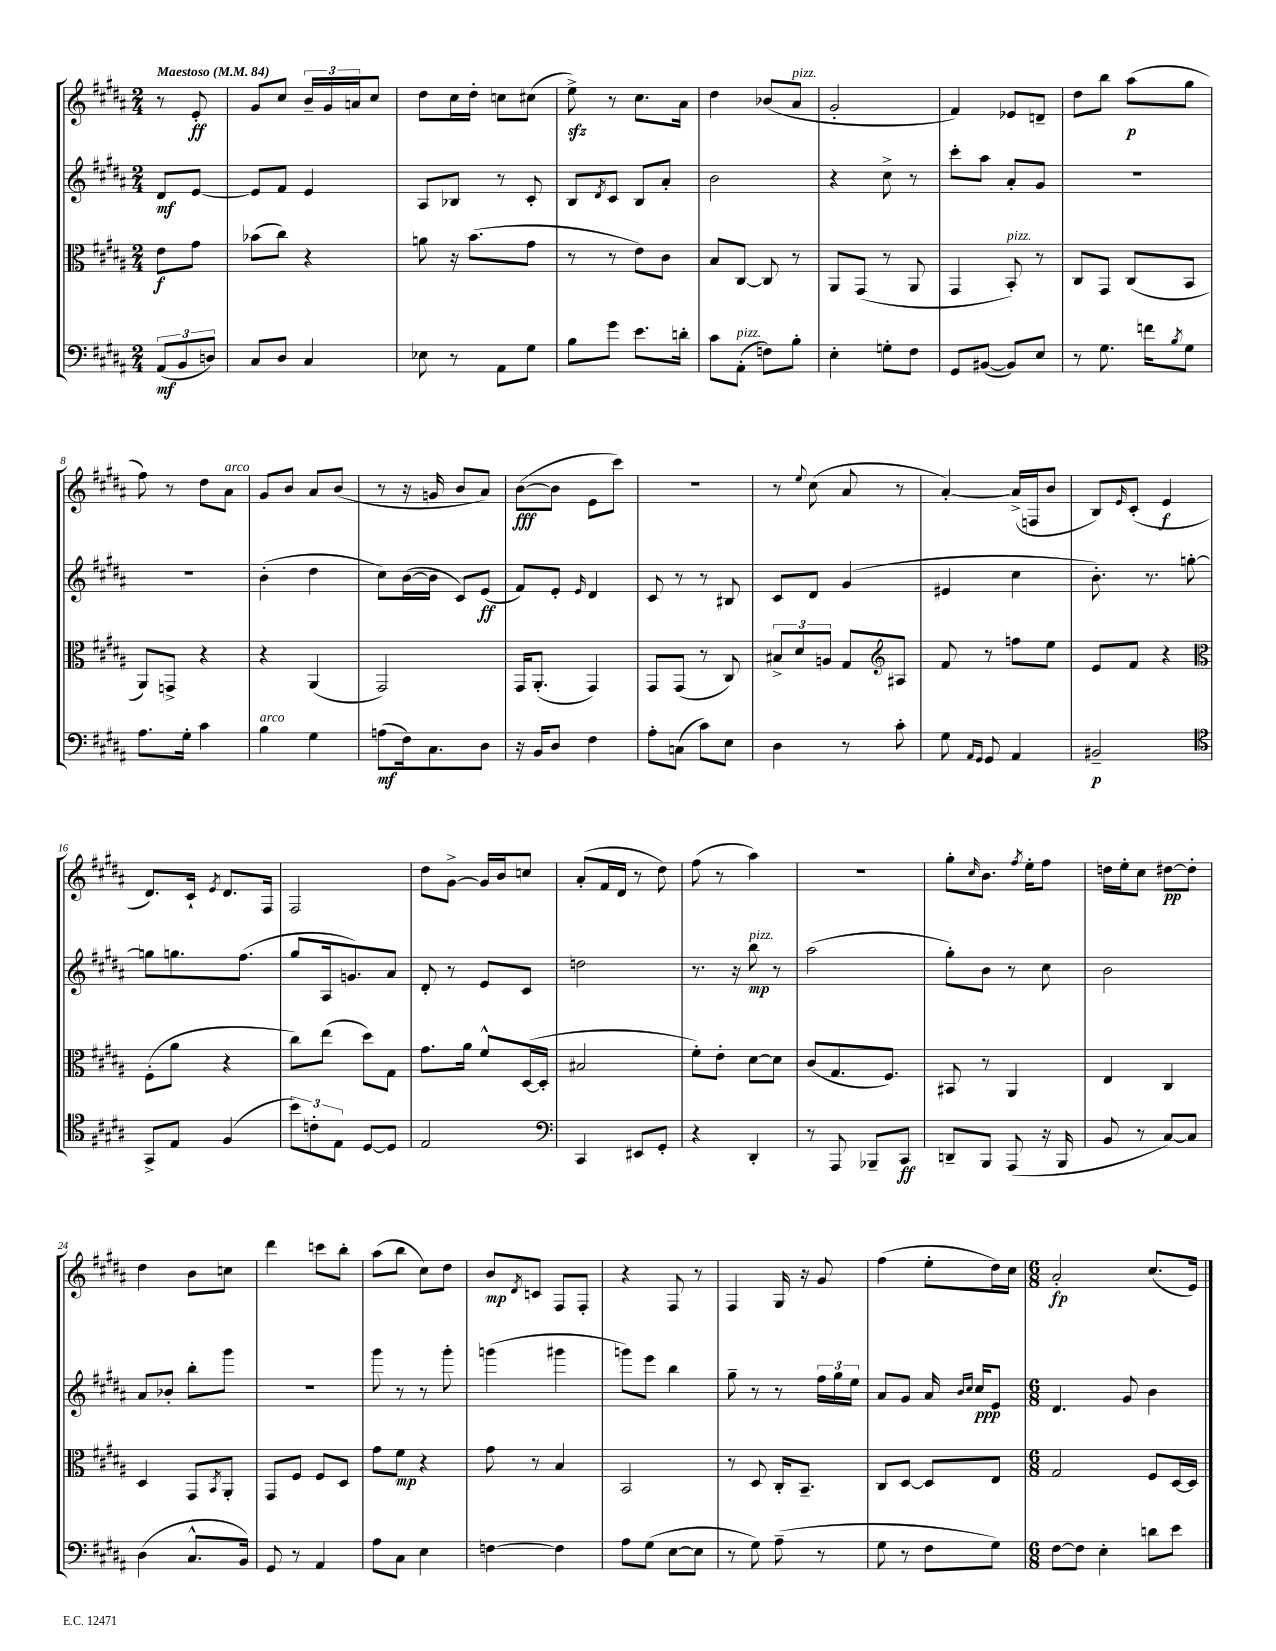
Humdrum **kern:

**kern	**kern	**kern	**kern
*staff4	*staff3	*staff2	*staff1
*clefF4	*clefC3	*clefG2	*clefG2
*k[f#c#g#d#a#]	*k[f#c#g#d#a#]	*k[f#c#g#d#a#]	*k[f#c#g#d#a#]
*M2/4	*M2/4	*M2/4	*M2/4
*MM84	*MM84	*MM84	*MM84
(12AA#/L	8e\L	8d#/L	8r
12BB/	.	.	.
.	8g#\J	[8e/J	8e'/
12D/J)	.	.	.
=	=	=	=
8C#/L	(8b-\L	8e/]L	8g#/L
8D#/J	8cc#\J)	8f#/J	8cc#/J
4C#/	4r	4e/	24b~/LL
.	.	.	24g#/
.	.	.	24a/J
.	.	.	8cc#/J
=	=	=	=
8E-\	8a\	8A#/L	8dd#\L
8r	16r	8B-/J	16cc#\L
.	(8.b\L	.	16dd#'\JJ
8AA#\L	.	8r	8cc\L
8G#\J	8g#\J	8c#'/	(8cc#\J
=	=	=	=
8B\L	8r	8B/L	8ee^\)
.	.	8qd#/	.
8g#\J	8r	8c#/J	8r
8.e\L	8e\L)	8B/L	8.cc#\L
.	8c#\J	8a#'/J	.
16d'\Jk	.	.	16a#\Jk
=	=	=	=
8c#\L	8B/L	2b\	4dd#\
(8AA#'\J	[8C#/J	.	.
8F\L)	8C#/]	.	(8b-/L
8B'\J	8r	.	8a#/J
=	=	=	=
4E'\	8AA#/L	4r	2g#'/
.	(8GG#/J	.	.
8G'\L	8r	8cc#^\	.
8F#\J	8AA#/	8r	.
=	=	=	=
8GG#/L	4GG#/	8ccc#'\L	4f#/)
([8BB#/J	.	8aa#\J	.
8BB#/]L)	8BB'/)	8a#'/L	8e-/L
8E/J	8r	8g#/J	8d~/J
=	=	=	=
8r	8C#/L	2r	8dd#\L
8.G#\	8GG#/J	.	8bb\J
.	(8C#/L	.	(8aa#\L
16f\LK	.	.	.
8qB/	.	.	.
8G#\J	8BB/J	.	8gg#\J
=	=	=	=
8.A#\L	8AA#/L)	2r	8ff#\)
.	8GG^/J	.	8r
16G#'\Jk	.	.	.
4c#\	4r	.	8dd#\L
.	.	.	8a#\J
=	=	=	=
4B\	4r	(4b'\	8g#/L
.	.	.	8b/J
4G#\	(4AA#/	4dd#\	8a#/L
.	.	.	(8b/J
=	=	=	=
(8A\L	2GG#/)	8cc#\L)	8r
16F#\k)	.	([16b\L	16r
8.C#\	.	16b\]JJ	16g/
.	.	8c#/L)	8b/L
8D#\J	.	(8e/J	8a#/J)
=	=	=	=
16r	16GG#/LK	8f#/L)	([8b\L
16BB/LK	(8.AA#'/J	.	.
8D#/J	.	8e'/J	8b\]J
.	.	16qqe/	.
4F#\	4GG#/)	4d#/	8e\L
.	.	.	8ccc#\J)
=	=	=	=
8A#'\L	8GG#/L	8c#/	2r
(8C\J	(8GG#/J	8r	.
8c#\L)	8r	8r	.
8E\J	8C#/)	8B#/	.
=	=	=	=
4D#\	12B#^/L	8c#/L	8r
.	12d#/	.	.
.	.	.	8qqee/
.	.	8d#/J	(8cc#\
.	12A/J	.	.
8r	8G#/L	(4g#/	8a#/
8c#'\	8A#/J	.	8r
=	=	=	=
*	*clefG2	*	*
8G#\	8f#/	4e#/	[4a#'/)
16qqAA#/LL	.	.	.
16qqGG#/JJ	.	.	.
8GG#/	8r	.	.
4AA#/	8ff\L	4cc#\	(16a#^/]LL
.	.	.	16F/J
.	8ee\J	.	8b/J
=	=	=	=
2BB#~/	8e/L	8.b'\)	8B/L)
.	.	.	16qqe/
.	8f#/J	.	(8c#'/J
.	.	8.r	.
.	4r	.	4e/
.	.	[8gg'\	.
=	=	=	=
*clefC4	*clefC3	*	*
8GG#^/L	(8F#'\L	8gg\]L	8.d#/L)
8E/J	8a#\J	8.gg\	.
.	.	.	16c#`/Jk
.	.	.	8qe/
(4F#/	4r	.	8.d#/L
.	.	(8.ff#\J	.
.	.	.	16F#/Jk
=	=	=	=
12b\L)	8cc#\L)	8gg#/L	2F#/
12c'\	.	.	.
.	(8ee\J	16A#/k	.
12E\J	.	.	.
.	.	8.g/)	.
[8D#/L	8dd#\L)	.	.
8D#/]J	8G#\J	8a#/J	.
=	=	=	=
2E/	8.g#\L	8d#'/	8dd#\L
.	.	8r	[8g#^\J
.	16a#\Jk	.	.
.	8f#^^/L	8e/L	16g#/]LL
.	.	.	16b/J
.	([16D#/L	8c#/J	8cc/J
.	16D#'/]JJ	.	.
=	=	=	=
*clefF4	*	*	*
4CC#/	2B#/	2dd\	(8a#'/L
.	.	.	16f#/L
.	.	.	16d#/JJ
8EE#/L	.	.	8r
8GG#'/J	.	.	8dd#\)
=	=	=	=
4r	8f#'\L)	8.r	(8ff#\
.	8e'\J	.	8r
.	.	16r	.
4DD#'/	[8d#\L	8bb\	4aa#\)
.	8d#\]J	8r	.
=	=	=	=
8r	(8c#/L	(2aa#\	2r
8AAA#/	8.G#/	.	.
8BBB-~/L	.	.	.
.	8.F#/J)	.	.
8CC#/J	.	.	.
=	=	=	=
8DD~/L	8BB#/	8gg#'\L)	8gg#'\L
.	.	.	16qqcc#/
8BBB/J	8r	8b\J	8.b\J
(8AAA#/	4AA#/	8r	.
.	.	.	8qff#/
.	.	.	16ee'\LK
16r	.	8cc#\	8ff#\J
16BBB/	.	.	.
=	=	=	=
8BB/	4E/	2b\	16dd\LL
.	.	.	16ee'\J
8r	.	.	8cc#\J
[8C#/L)	4C#/	.	[8dd#\L
8C#/]J	.	.	8dd#'\]J
=	=	=	=
(4D#\	4D#/	8a#/L	4dd#\
.	.	8b-'/J	.
8.C#^^/L	8GG#/L	8bb'\L	8b\L
.	8qBB/	.	.
.	8AA#'/J	8ggg#\J	8cc\J
16BB/Jk)	.	.	.
=	=	=	=
8GG#/	8GG#/L	2r	4ddd#\
8r	8F#/J	.	.
4AA#/	8F#/L	.	8ccc\L
.	8D#/J	.	8bb'\J
=	=	=	=
8A#\L	8g#\L	8ggg#\	(8aa#\L
8C#\J	8f#\J	8r	8bb\J
4E\	4r	8r	8cc#\L)
.	.	8ggg#'\	8dd#\J
=	=	=	=
[4F\	8g#\	(4ggg\	8b/L
.	.	.	8qd#/
.	8r	.	8c/J
4F\]	4B/	4ggg#\	8F#/L
.	.	.	8F#'/J
=	=	=	=
8A#\L	2BB/	8ggg\L)	4r
(8G#\J	.	8eee\J	.
[8E\L	.	4bb\	8F#/
8E\]J	.	.	8r
=	=	=	=
8r	8r	8gg#~\	4F#/
8G#\)	8D#/	8r	.
(8A#~\	16C#'/LK	8r	16G#/
.	8.BB~/J	.	16r
8r	.	24ff#\LL	8g#/
.	.	24gg#\	.
.	.	24ee\JJ	.
=	=	=	=
8G#\	8C#/L	8a#/L	(4ff#\
8r	[8D#/J	8g#/J	.
8F#\L	8D#/]L	16a#/	8ee'\L
.	.	16qqb/LL	.
.	.	16qqcc#/JJ	.
.	.	16cc#/LK	.
8G#\J)	8E/J	8e/J	16dd#\L)
.	.	.	16cc#\JJ
=	=	=	=
*M6/8	*M6/8	*M6/8	*M6/8
[8F#\L	2G#/	4.d#/	2a#'/
8F#\]J	.	.	.
4E'\	.	.	.
.	.	8g#/	.
8d\L	8F#/L	4b\	(8.cc#/L
8e\J	[16D#/L	.	.
.	16D#/]JJ	.	16e/Jk)
==	==	==	==
*-	*-	*-	*-
